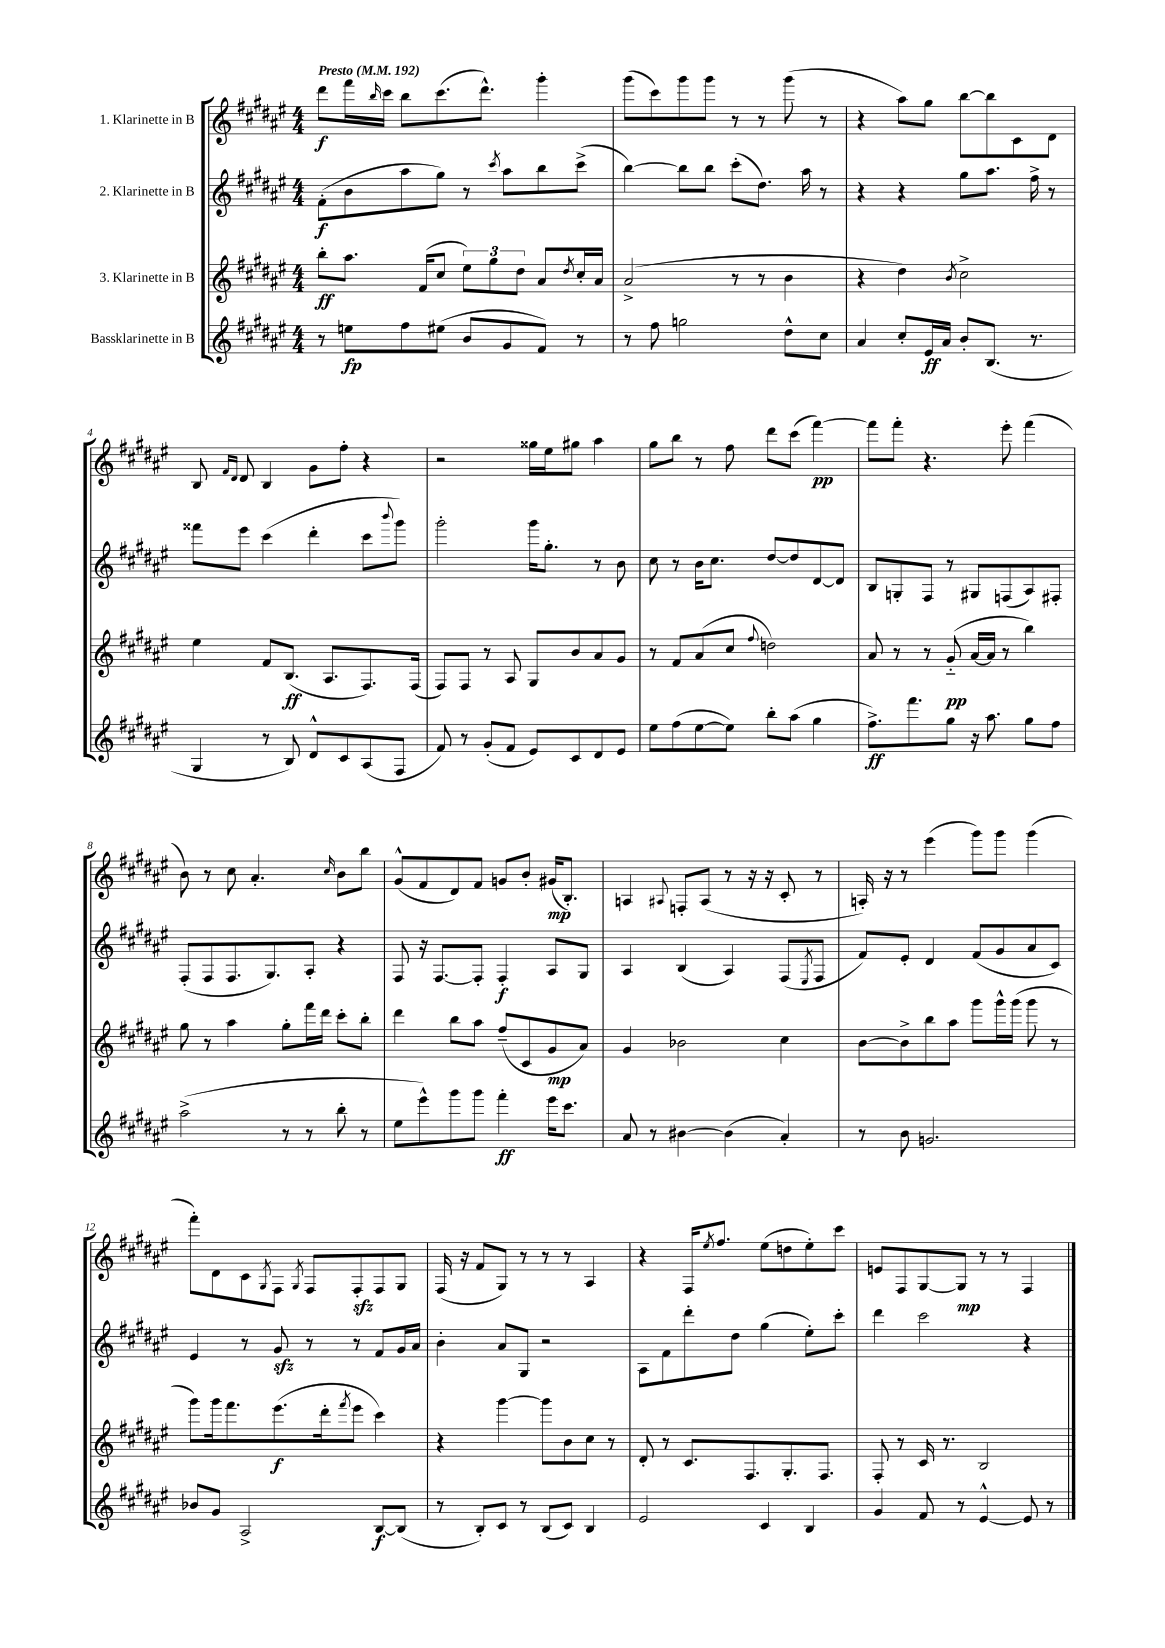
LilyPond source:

<<
\new StaffGroup <<
\new Staff = "s0" \with { instrumentName = "1. Klarinette in B" } {
    \clef treble \key fis \major \numericTimeSignature \time 4/4 \tempo "Presto" 4 = 192
    dis'''8\f fis'''16 \grace { b''16 } cis'''16 b''8 cis'''8.( dis'''8.-^) gis'''4-. |
    gis'''8( cis'''8) gis'''8 gis'''8 r8 r8 gis'''8( r8 |
    r4 ais''8) gis''8 b''8~ b''8 cis'8 dis'8 |
    b8 \grace { fis'16 dis'16 } dis'8 b4 gis'8 fis''8-. r4 |
    r2 gisis''16 eis''16 gis''8 ais''4 |
    gis''8 b''8 r8 fis''8 dis'''8 cis'''8( fis'''4~\pp) |
    fis'''8 fis'''8-. r4. eis'''8-. fis'''4( |
    b'8) r8 cis''8 ais'4.-. \grace { cis''16 } b'8 b''8 |
    gis'8-^( fis'8 dis'8) fis'8 g'8 b'8-. gis'16\mp( b8.-.) |
    a4 \appoggiatura { ais8 } f8-. ais8( r8 r16 r16 cis'8-. r8 |
    a16-.) r16 r8 eis'''4( gis'''8) gis'''8 gis'''4( |
    fis'''8-.) dis'8 cis'8 \acciaccatura { gis8 } fis8 \acciaccatura { gis8 } fis8 fis8-.\sfz fis8 gis8 |
    fis16( r16 fis'8 gis8) r8 r8 r8 ais4 |
    r4 fis16 \acciaccatura { eis''8 } fis''8. eis''8( d''8 eis''8-.) cis'''8 |
    e'8 fis8 gis8~ gis8\mp r8 r8 fis4 \bar "|." |
}
\new Staff = "s1" \with { instrumentName = "2. Klarinette in B" } {
    \clef treble \key fis \major \numericTimeSignature \time 4/4
    fis'8-.\f( b'8 ais''8 gis''8) r8 \acciaccatura { cis'''8 } ais''8 b''8 cis'''8->( |
    b''4~) b''8 b''8 cis'''8-.( dis''8.) ais''16 r8 |
    r4 r4 gis''8 ais''8. fis''16-> r8 |
    fisis'''8 eis'''8 cis'''4( dis'''4-. cis'''8 \appoggiatura { b'''8 } gis'''8) |
    gis'''2-. gis'''16 gis''8.-. r8 b'8 |
    cis''8 r8 b'16 cis''8. dis''8~ dis''8 dis'8~ dis'8 |
    b8 g8-. fis8 r8 gis8 f8( ais8) fis8-. |
    fis8-.( fis8 fis8. gis8.) ais8-. r4 |
    fis8 r16 fis8.~ fis8-. fis4-.\f ais8 gis8 |
    ais4 b4( ais4) fis8( \acciaccatura { eis8 } fis8 |
    fis'8) eis'8-. dis'4 fis'8( gis'8 ais'8 cis'8) |
    eis'4 r8 gis'8\sfz r8 r8 fis'8 gis'16 ais'16 |
    b'4-. ais'8 gis8 r2 |
    ais8 fis'8 dis'''8-. dis''8 gis''4( eis''8-.) cis'''8-. |
    dis'''4 cis'''2 r4 \bar "|." |
}
\new Staff = "s2" \with { instrumentName = "3. Klarinette in B" } {
    \clef treble \key fis \major \numericTimeSignature \time 4/4
    b''8-.\ff ais''8. fis'16( cis''8 \tuplet 3/2 { eis''8) gis''8 dis''8 } ais'8 \acciaccatura { dis''8 } cis''16-. ais'16 |
    ais'2->( r8 r8 b'4 |
    r4 dis''4) \acciaccatura { b'8 } cis''2-> |
    eis''4 fis'8 b8.\ff( ais8. fis8.) fis16( |
    fis8) fis8 r8 ais8 gis8 b'8 ais'8 gis'8 |
    r8 fis'8 ais'8( cis''8 \appoggiatura { fis''8 } d''2) |
    ais'8 r8 r8 gis'8-_\pp( ais'16~ ais'16 r8 b''4) |
    gis''8 r8 ais''4 gis''8-. fis'''16 dis'''16 cis'''8-. b''8-. |
    dis'''4 b''8 ais''8 fis''8--( cis'8 gis'8\mp ais'8) |
    gis'4 bes'2 cis''4 |
    b'8~ b'8-> b''8 ais''8 gis'''8 gis'''16-^ gis'''16( gis'''8 r8 |
    gis'''8) gis'''16 fis'''8. eis'''8.\f( dis'''16-. \acciaccatura { fis'''8 } eis'''8 cis'''4) |
    r4 gis'''4~ gis'''8 b'8 cis''8 r8 |
    dis'8-. r8 cis'8. fis8. gis8.-. fis8. |
    fis8-. r8 cis'16 r8. b2 \bar "|." |
}
\new Staff = "s3" \with { instrumentName = "Bassklarinette in B" } {
    \clef treble \key fis \major \numericTimeSignature \time 4/4
    r8 e''8\fp fis''8 eis''8( b'8 gis'8 fis'8) r8 |
    r8 fis''8 g''2 dis''8-^ cis''8 |
    ais'4 cis''8-. eis'16\ff ais'16 b'8-. b8.( r8. |
    gis4 r8 b8) dis'8-^ cis'8 ais8( fis8 |
    fis'8) r8 gis'8-.( fis'8 eis'8) cis'8 dis'8 eis'8 |
    eis''8 fis''8( eis''8~ eis''8) b''8-. ais''8( gis''4 |
    fis''8.->\ff) fis'''8. gis''8 r16 ais''8. gis''8 fis''8 |
    ais''2->( r8 r8 b''8-. r8 |
    eis''8 eis'''8-^) gis'''8 gis'''8 fis'''4-.\ff eis'''16 cis'''8. |
    ais'8 r8 bis'4~ bis'4( ais'4-.) |
    r8 b'8 g'2. |
    bes'8 gis'8 ais2-> b8~\f b8( |
    r8 b8-.) cis'8 r8 b8( cis'8) b4 |
    eis'2 cis'4 b4 |
    gis'4 fis'8 r8 eis'4~-^ eis'8 r8 \bar "|." |
}
>>
>>
